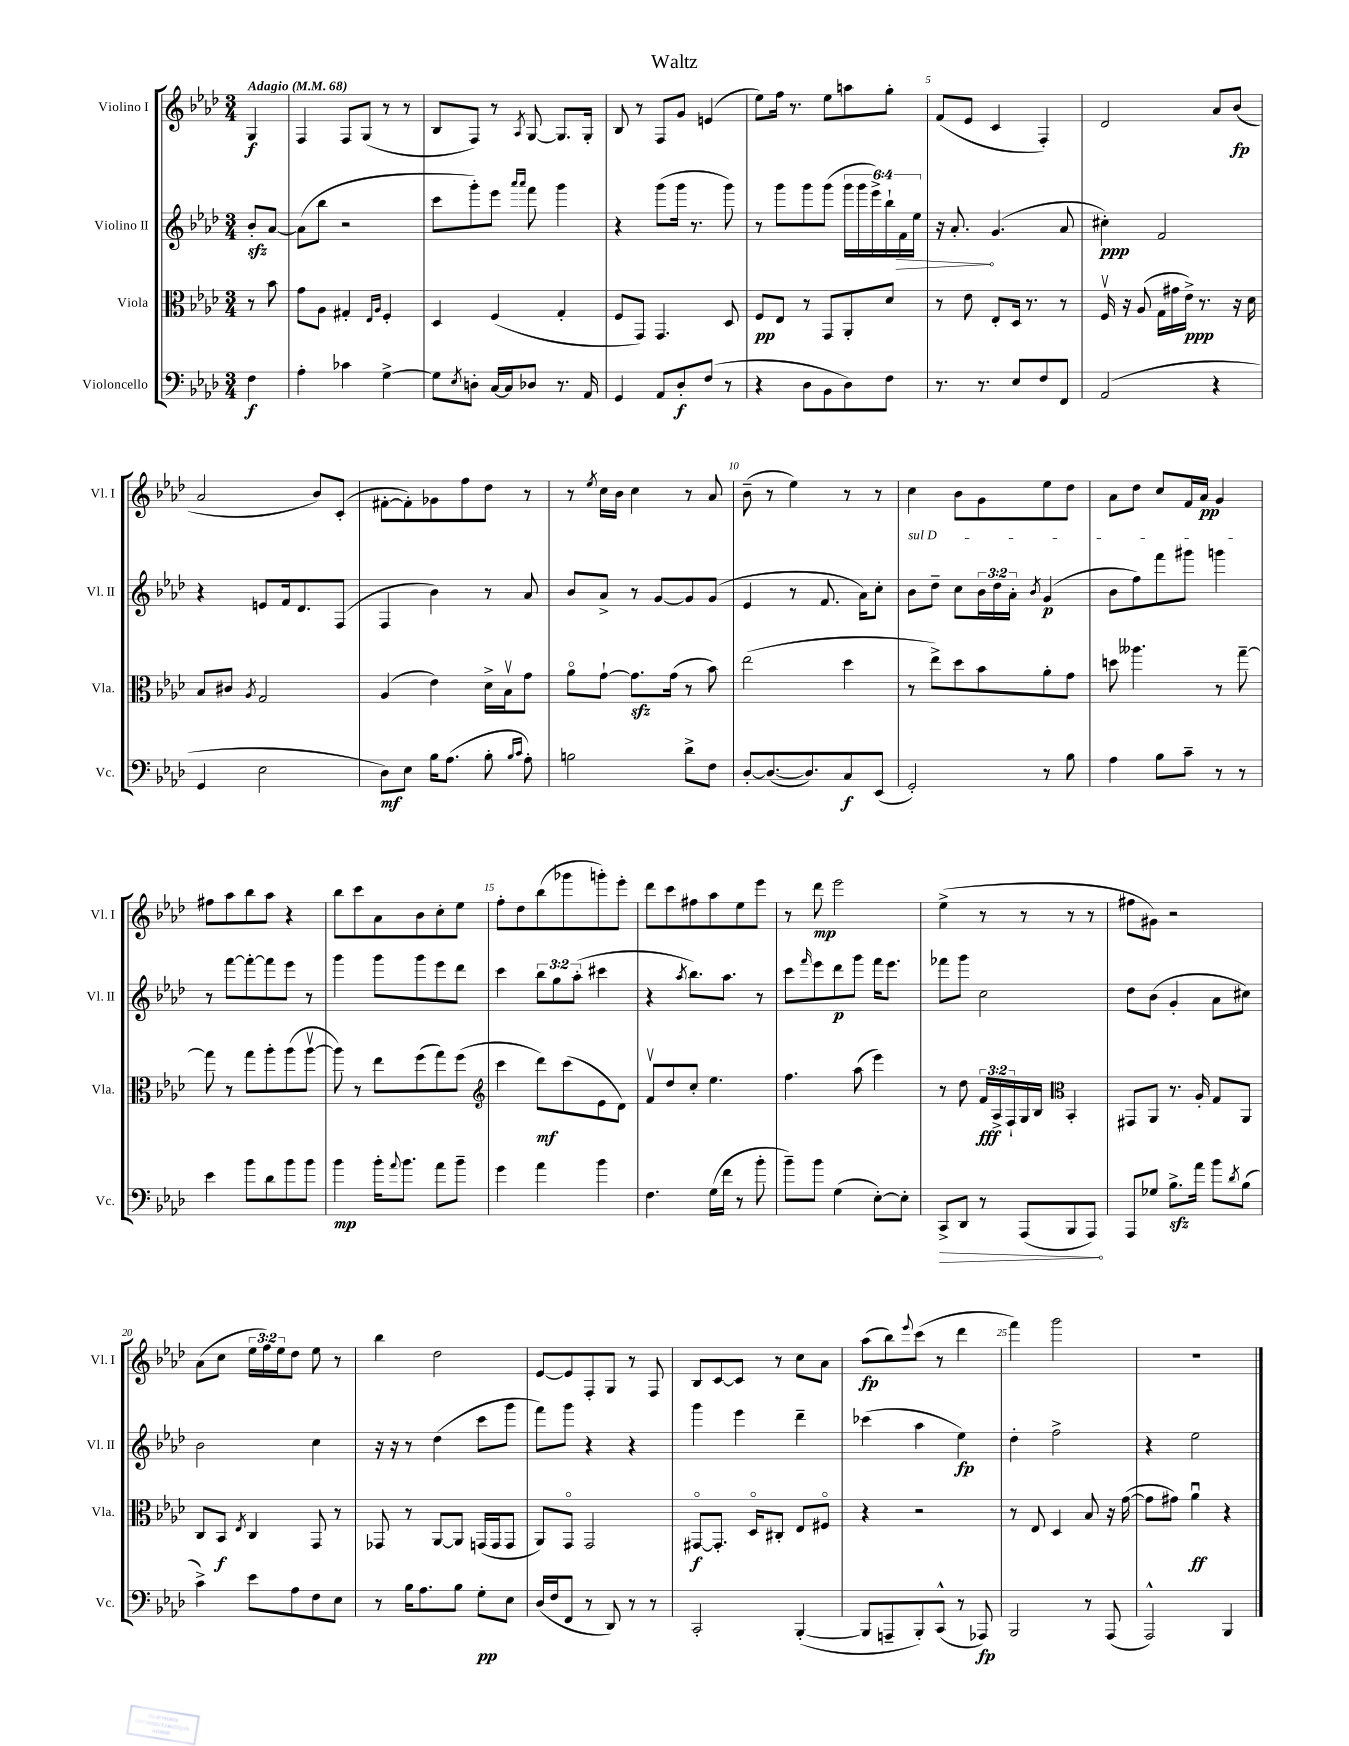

**kern	**dynam	**kern	**dynam	**kern	**dynam	**kern	**dynam
*part4	*part4	*part3	*part3	*part2	*part2	*part1	*part1
*staff4	*staff4	*staff3	*staff3	*staff2	*staff2	*staff1	*staff1
*I"Violoncello	*	*I"Viola	*	*I"Violino II	*	*I"Violino I	*
*I'Vc.	*	*I'Vla.	*	*I'Vl. II	*	*I'Vl. I	*
*clefF4	*	*clefC3	*	*clefG2	*	*clefG2	*
*k[b-e-a-d-]	*	*k[b-e-a-d-]	*	*k[b-e-a-d-]	*	*k[b-e-a-d-]	*
*M3/4	*	*M3/4	*	*M3/4	*	*M3/4	*
*MM68	*	*MM68	*	*MM68	*	*MM68	*
=	=	=	=	=	=	=	=
!	!	!	!	!	!	!LO:TX:a:B:t=Adagio	!
4F\	f	8r	.	8b-zz'/L	.	4G/	f
.	.	8b-\	.	[8a-/J	.	.	.
=1	=1	=1	=1	=1	=1	=1	=1
4A-'\	.	8g\L	.	(8a-\L]	.	4F/	.
.	.	8A-\J	.	8bb-\J	.	.	.
4c-X\	.	4G#X'/	.	2r	.	8F/L	.
.	.	.	.	.	.	(8G/J	.
.	.	16qqE-/LL	.	.	.	.	.
.	.	16qqA-/JJ	.	.	.	.	.
[4G^\	.	4F'/	.	.	.	8r	.
.	.	.	.	.	.	8r	.
=2	=2	=2	=2	=2	=2	=2	=2
8G\L]	.	4D-/	.	8ccc\L	.	8B-/L	.
8qE-/	.	.	.	.	.	.	.
8Dn'\J	.	.	.	8ggg'\)	.	8F/J)	.
[16C/LL	.	(4F/	.	8eee-\J	.	8r	.
16C/J]	.	.	.	.	.	.	.
.	.	.	.	16qqaaa-/LL	.	.	.
.	.	.	.	16qqaaa-/JJ	.	8qA-/	.
8D-X/J	.	.	.	8fff\	.	[8G/	.
8.r	.	4G'/	.	4ggg\	.	8.G/L]	.
16AA-/	.	.	.	.	.	16G'/Jk	.
=3	=3	=3	=3	=3	=3	=3	=3
4GG/	.	8F/L	.	4r	.	8B-/	.
.	.	8GG/J)	.	.	.	8r	.
8AA-/L	.	4.GG/	.	(8ggg\L	.	8F/L	.
8D-'/	f	.	.	16ggg\Jk	.	8g/J	.
.	.	.	.	8.r	.	.	.
(8F/J	.	.	.	.	.	(4en/	.
8r	.	8D-/	.	8ggg\)	.	.	.
=4	=4	=4	=4	=4	=4	=4	=4
4r	.	8F/L	pp	8r	.	8ee-\L)	.
.	.	8E-/J	.	8ggg\L	.	16ff\Jk	.
.	.	.	.	.	.	8.r	.
8D-\L	.	8r	.	8ggg\	.	.	.
8BB-\	.	8GG/L	.	(8ggg\J	.	8ee-\L	.
8D-\)	.	8AA-'/	.	24ggg\LL	.	8aan\	.
.	.	.	.	24ggg\	.	.	.
.	.	.	.	24eee-^\)	.	.	.
8F\J	.	8d-/J	.	24bb-`\	.	8gg'\J	.
!	!	!	!	!	!LO:HP:b	!	!
.	.	.	.	24f\	>	.	.
.	.	.	.	24ee-\JJ	.	.	.
=5	=5	=5	=5	=5	=5	=5	=5
8.r	.	8r	.	16r	.	(8f/L	.
.	.	.	.	8.a-'/	.	.	.
.	.	8e-\	.	.	.	8e-/J	.
8.r	.	.	.	.	.	.	.
.	.	8E-'/L	.	(4.g/	]	4c/	.
8E-/L	.	16D-/Jk	.	.	.	.	.
.	.	8.r	.	.	.	.	.
8F/	.	.	.	.	.	4F'/)	.
8FF/J	.	8r	.	8a-/	.	.	.
=6	=6	=6	=6	=6	=6	=6	=6
(2AA-/	.	16Fv/	.	4cc#X'\)	ppp	2d-/	.
.	.	16r	.	.	.	.	.
.	.	(8A-/	.	.	.	.	.
.	.	16G\LL	.	2f/	.	.	.
.	.	16g#X\	.	.	.	.	.
.	.	16e-^\JJ)	ppp	.	.	.	.
.	.	8.r	.	.	.	.	.
4r	.	.	.	.	.	8a-/L	.
.	.	16r	.	.	.	(8b-/J	fp
.	.	16d-\	.	.	.	.	.
!!LO:LB:g=z
=7	=7	=7	=7	=7	=7	=7	=7
4GG/	.	8B-/L	.	4r	.	2a-/	.
.	.	8c#X/J	.	.	.	.	.
.	.	8qA-/	.	.	.	.	.
2E-\	.	2G/	.	8en/L	.	.	.
.	.	.	.	16f/k	.	.	.
.	.	.	.	8.d-/	.	.	.
.	.	.	.	.	.	8b-/L)	.
.	.	.	.	(8F/J	.	(8c'/J	.
=8	=8	=8	=8	=8	=8	=8	=8
8D-\L)	mf	(4A-/	.	4F/	.	[8f#X'\L	.
8E-\J	.	.	.	.	.	8f#'\])	.
16B-\KL	.	4e-\)	.	4b-\)	.	8g-X\	.
(8.A-\J	.	.	.	.	.	.	.
.	.	.	.	.	.	8ff\	.
8B-'\	.	16d-^\LL	.	8r	.	8dd-\J	.
.	.	16B-v\J	.	.	.	.	.
16qqB-/LL	.	.	.	.	.	.	.
16qqc/JJ	.	.	.	.	.	.	.
8A-'\)	.	8g\J	.	8a-/	.	8r	.
=9	=9	=9	=9	=9	=9	=9	=9
2Bn\	.	8a-\L	.	8b-/L	.	8r	.
.	.	.	.	.	.	8qee-/	.
.	.	[8g`\J	.	8a-^/J	.	16cc\LL	.
.	.	.	.	.	.	16b-\JJ	.
.	.	8.gzz\L]	.	8r	.	4cc\	.
.	.	.	.	[8g/L	.	.	.
.	.	(16g\Jk	.	.	.	.	.
8d-^\L	.	8r	.	8g/]	.	8r	.
8F\J	.	8b-\)	.	(8g/J	.	8a-/	.
=10	=10	=10	=10	=10	=10	=10	=10
[8D-'/L	.	(2ee-\	.	4e-/	.	(8b-~\	.
(8.D-/_	.	.	.	.	.	8r	.
.	.	.	.	8r	.	4ee-\)	.
8.D-/])	.	.	.	.	.	.	.
.	.	.	.	8.f/	.	.	.
8C/	f	4dd-\	.	.	.	8r	.
.	.	.	.	16a-\KL)	.	.	.
(8EE-/J	.	.	.	8cc'\J	.	8r	.
=11	=11	=11	=11	=11	=11	=11	=11
!	!	!	!	!LO:TX:a:i:t=sul D	!	!	!
2GG'/)	.	8r	.	8b-\L	.	4cc\	.
.	.	8ee-^\L)	.	8dd-~\J	.	.	.
.	.	8dd-\	.	8cc\L	.	8b-\L	.
.	.	8b-\	.	24b-\L	.	8g\	.
.	.	.	.	24dd-\	.	.	.
.	.	.	.	24a-'\JJ	.	.	.
.	.	.	.	8qb-/	.	.	.
8r	.	8a-'\	.	(4g/	p	8ee-\	.
8B-\	.	8g\J	.	.	.	8dd-\J	.
=12	=12	=12	=12	=12	=12	=12	=12
4A-\	.	8ddn\	.	8b-\L	.	8a-\L	.
.	.	4.aa--X\	.	8ff\)	.	8dd-\J	.
8B-\L	.	.	.	8fff\	.	8cc/L	.
8c~\J	.	.	.	8ggg#X\J	.	16f/L	.
.	.	.	.	.	.	16a-/JJ	pp
8r	.	8r	.	4gggn\	.	4g/	.
8r	.	[8gg~\	.	.	.	.	.
!!LO:LB:g=z
=13	=13	=13	=13	=13	=13	=13	=13
4e-\	.	8gg\]	.	8r	.	8ff#X\L	.
.	.	8r	.	[8fff\L	.	8aa-\	.
8b-\L	.	8gg\L	.	8fff'\_	.	8bb-\	.
8d-\	.	8aa-'\	.	8fff\]	.	8aa-\J	.
8b-\	.	(8aa-\	.	8eee-\J	.	4r	.
8b-\J	.	[8aa-v\J	.	8r	.	.	.
=14	=14	=14	=14	=14	=14	=14	=14
4b-\	mp	8aa-\])	.	4ggg\	.	8bb-\L	.
.	.	8r	.	.	.	8ccc\	.
16b-'\KL	.	8ee-\L	.	8ggg\L	.	8a-\	.
8qqa-/	.	.	.	.	.	.	.
8.b-\J	.	.	.	.	.	.	.
.	.	(8ff\	.	8ggg\	.	8b-\	.
8a-\L	.	8gg\)	.	8eee-\	.	8cc'\	.
8b-~\J	.	(8ff\J	.	8ddd-\J	.	8ee-\J	.
=15	=15	=15	=15	=15	=15	=15	=15
*	*	*clefG2	*	*	*	*	*
4g\	.	4ccc\	.	4ccc\	.	8ff'\L	.
.	.	.	.	.	.	8dd-\	.
4a-\	.	8ddd-\L)	mf	12bb-\L	.	(8bb-\	.
.	.	.	.	12gg\	.	.	.
.	.	(8ccc\	.	.	.	8ggg-X\	.
.	.	.	.	(12aa-'\J	.	.	.
4b-\	.	8e-\	.	4ccc#X\	.	8gggn'\)	.
.	.	8d-\J)	.	.	.	8eee-'\J	.
=16	=16	=16	=16	=16	=16	=16	=16
4.F\	.	8fv/L	.	4r	.	8ddd-\L	.
.	.	8dd-/	.	.	.	8ccc\	.
.	.	.	.	8qaa-/	.	.	.
.	.	8cc'/J	.	8.bb-\L)	.	8ff#X\	.
(16G\LL	.	4.ee-\	.	.	.	8aa-\	.
16f\JJ	.	.	.	8.aa-\J	.	.	.
8r	.	.	.	.	.	8ee-\	.
8b-'\	.	.	.	8r	.	8eee-\J	.
=17	=17	=17	=17	=17	=17	=17	=17
8b-~\L)	.	4.ff\	.	8ccc\L	.	8r	.
.	.	.	.	16qqfff/	.	.	.
8b-\J	.	.	.	8eee-\	.	8ddd-\	mp
(4G\	.	.	.	8ddd-\	p	2eee-\	.
.	.	(8aa-\	.	8ggg\J	.	.	.
[8E-'\L)	.	4eee-\)	.	16fff\KL	.	.	.
.	.	.	.	8.eee-\J	.	.	.
8E-'\J]	.	.	.	.	.	.	.
=18	=18	=18	=18	=18	=18	=18	=18
!	!LO:HP:b	!	!	!	!	!	!
8CC^/L	>	8r	.	8fff-X\L	.	(4ee-^\	.
8DD-/J	.	8dd-\	.	8ggg\J	.	.	.
8r	.	24f/LL	fff	2cc\	.	8r	.
.	.	24A-^/	.	.	.	.	.
.	.	24F`/	.	.	.	.	.
(8AAA-/L	.	16G/	.	.	.	8r	.
.	.	16B-/JJ	.	.	.	.	.
*	*	*clefC3	*	*	*	*	*
8BBB-/	.	4BB-'/	.	.	.	8r	.
8AAA-/J)	.	.	.	.	.	8r	.
.	]	.	.	.	.	.	.
=19	=19	=19	=19	=19	=19	=19	=19
8AAA-/L	.	8GG#X/L	.	8dd-\L	.	8ff#X\L	.
8G-X/J	.	8AA-/J	.	(8b-\J	.	8g#X\J)	.
8.B-zz^\L	.	8.r	.	4g'/	.	2r	.
16a-\Jk	.	16A-'/	.	.	.	.	.
8b-\L	.	8G/L	.	8a-\L	.	.	.
8qd-/	.	.	.	.	.	.	.
(8B-\J	.	8AA-/J	.	8cc#X\J)	.	.	.
!!LO:LB:g=z
=20	=20	=20	=20	=20	=20	=20	=20
4c^\)	.	8C/L	.	2b-\	.	(8a-\L	.
.	.	8BB-/J	f	.	.	8cc\J	.
.	.	8qE-/	.	.	.	.	.
8e-\L	.	4C/	.	.	.	24ee-\LL	.
.	.	.	.	.	.	24ff\)	.
.	.	.	.	.	.	24ee-\J	.
8A-\	.	.	.	.	.	8dd-\J	.
8F\	.	8GG/	.	4cc\	.	8ee-\	.
8E-\J	.	8r	.	.	.	8r	.
=21	=21	=21	=21	=21	=21	=21	=21
8r	.	8GG-X/	.	16r	.	4bb-\	.
.	.	.	.	16r	.	.	.
16B-\KL	.	8r	.	8r	.	.	.
8.A-\	.	.	.	.	.	.	.
.	.	[8AA-/L	.	(4dd-\	.	2dd-\	.
8B-\J	.	8AA-/J]	.	.	.	.	.
8G'\L	pp	(16GGn/LL	.	8ccc\L	.	.	.
.	.	16GG/J	.	.	.	.	.
8E-\J	.	8GG/J	.	8ggg\J	.	.	.
=22	=22	=22	=22	=22	=22	=22	=22
(16D-/LL	.	8AA-/L)	.	8fff\L)	.	[8e-/L	.
16F/J	.	.	.	.	.	.	.
8FF/J	.	8GG/J	.	8ggg\J	.	8e-/]	.
8r	.	2GG/	.	4r	.	8F'/	.
8DD-/)	.	.	.	.	.	8G/J	.
8r	.	.	.	4r	.	8r	.
8r	.	.	.	.	.	8F/	.
=23	=23	=23	=23	=23	=23	=23	=23
2CC'/	.	[8GG#X/L	f	4ggg\	.	8B-/L	.
.	.	8.GG#'/J]	.	.	.	[8c/	.
.	.	.	.	4eee-\	.	8c/J]	.
.	.	16D-/KL	.	.	.	.	.
.	.	8C#X'/J	.	.	.	8r	.
([4BBB-'/	.	8E-/L	.	4ddd-~\	.	8cc\L	.
.	.	8F#X/J	.	.	.	8a-\J	.
=24	=24	=24	=24	=24	=24	=24	=24
8BBB-/L]	.	4r	.	(4ccc-X\	.	(8aa-\L	fp
8AAAn~/	.	.	.	.	.	8bb-\)	.
.	.	.	.	.	.	8qqeee-/	.
8BBB-'/)	.	2r	.	4aa-\	.	(8ccc\J	.
(8CC^^/J	.	.	.	.	.	8r	.
8r	.	.	.	4ee-\)	fp	4ddd-\	.
8AAA-X/)	fp	.	.	.	.	.	.
=25	=25	=25	=25	=25	=25	=25	=25
2BBB-/	.	8r	.	4dd-'\	.	4fff\)	.
.	.	8E-/	.	.	.	.	.
.	.	4D-/	.	2ff^\	.	2ggg\	.
8r	.	8B-/	.	.	.	.	.
(8AAA-/	.	16r	.	.	.	.	.
.	.	([16g\	.	.	.	.	.
=26	=26	=26	=26	=26	=26	=26	=26
2AAA-^^/)	.	8g\L]	.	4r	.	2.r	.
.	.	8g#X\J)	.	.	.	.	.
.	.	4a-u\	ff	2ee-\	.	.	.
4BBB-/	.	4r	.	.	.	.	.
==	==	==	==	==	==	==	==
*-	*-	*-	*-	*-	*-	*-	*-
